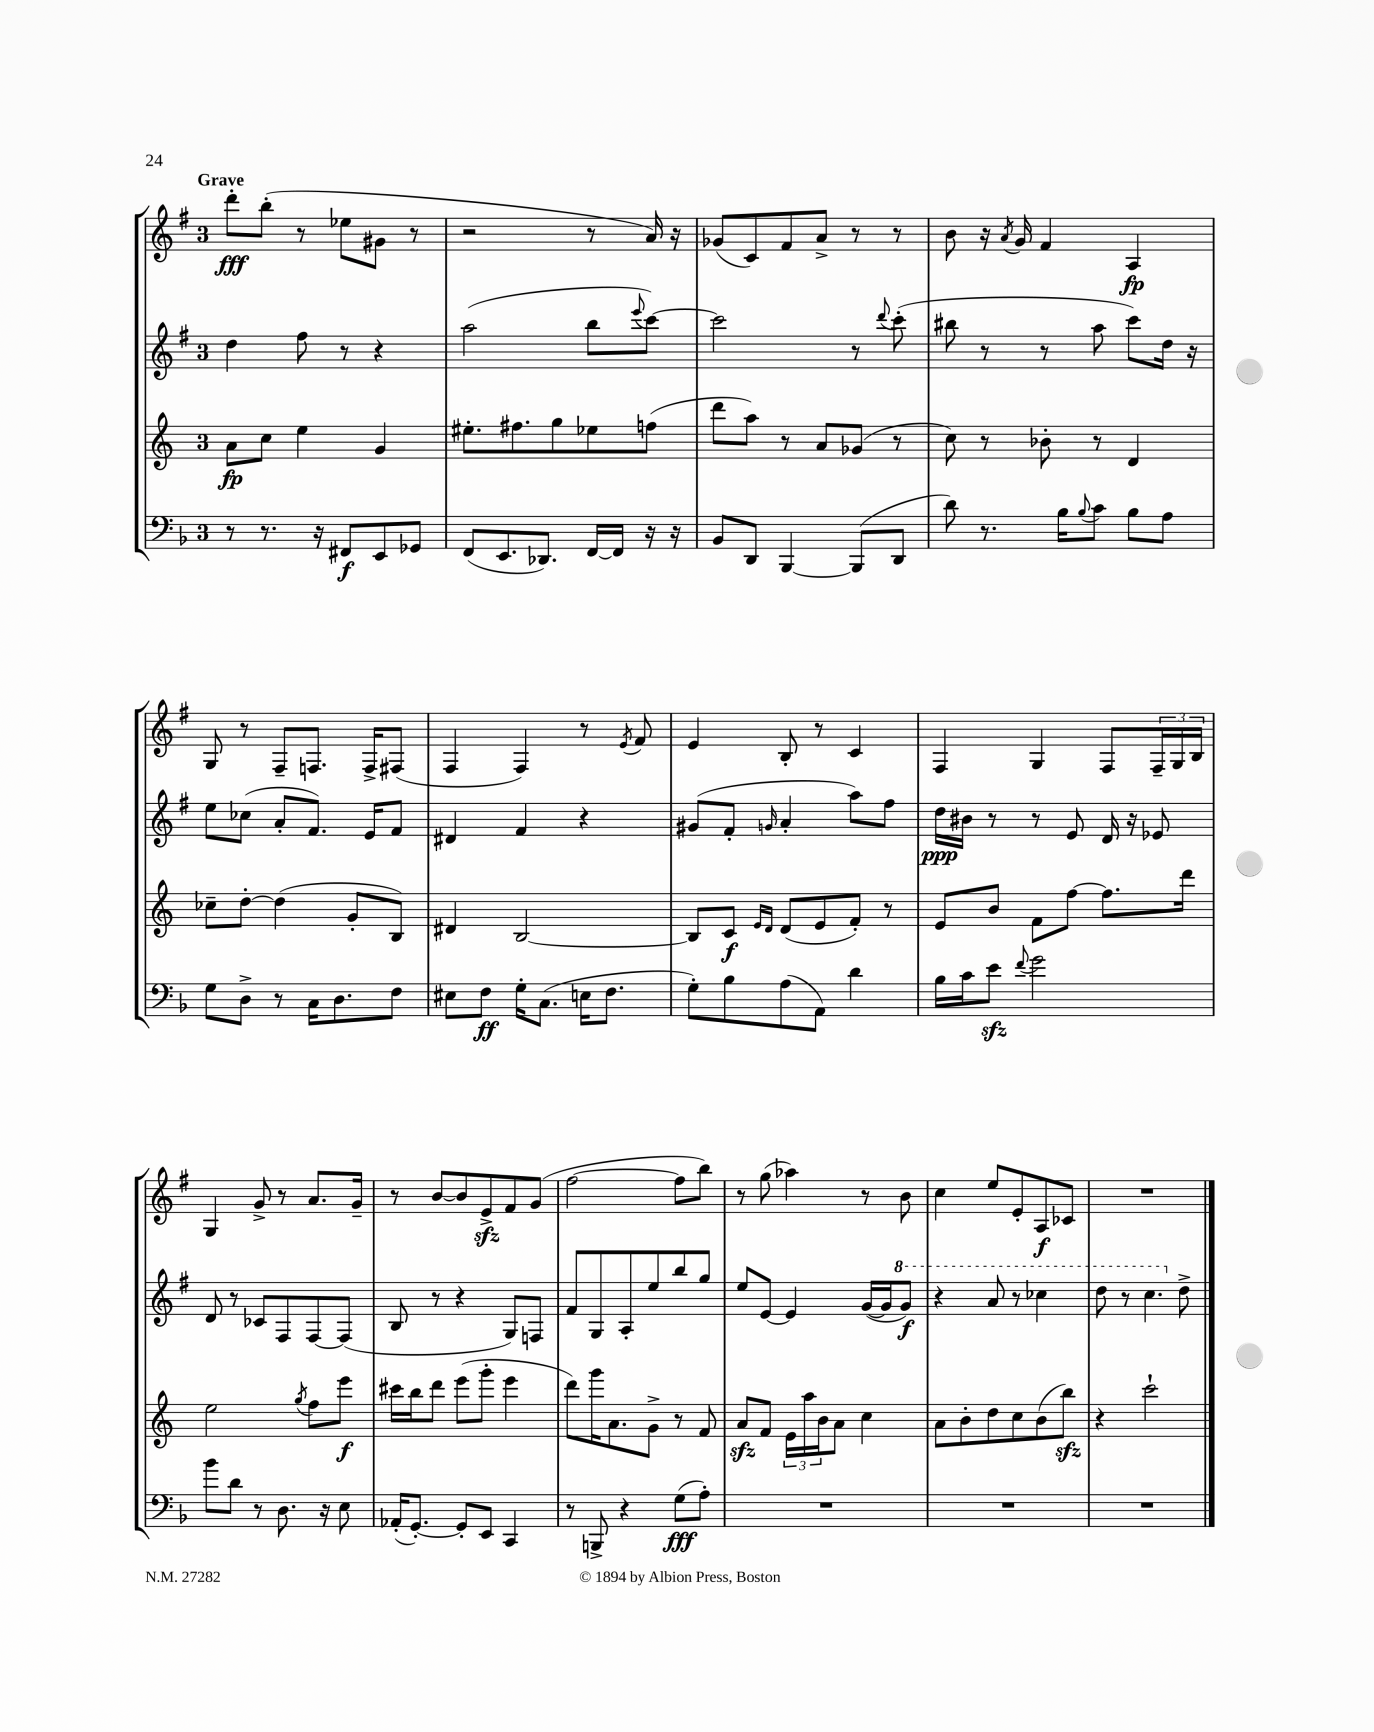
<<
\new StaffGroup <<
\new Staff = "s0" {
    \clef treble \key g \major \once \override Staff.TimeSignature.style = #'single-digit \time 3/4 \tempo "Grave"
    d'''8-.\fff b''8-.( r8 ees''8 gis'8 r8 |
    r2 r8 a'16) r16 |
    ges'8( c'8) fis'8 a'8-> r8 r8 |
    b'8 r16 \acciaccatura { a'8 } g'16 fis'4 a4\fp |
    g8 r8 fis8-- f8. f16-> fis8( |
    fis4 fis4) r8 \acciaccatura { e'8 } fis'8 |
    e'4 b8-. r8 c'4 |
    fis4 g4 fis8 \tuplet 3/2 { fis16-- g16 b16 } |
    g4 g'8-> r8 a'8. g'16-- |
    r8 b'8~ b'8 e'8->\sfz fis'8 g'8( |
    fis''2~ fis''8 b''8) |
    r8 g''8( aes''4) r8 b'8 |
    c''4 e''8 e'8-. a8\f ces'8 |
    R2. \bar "|." |
}
\new Staff = "s1" {
    \clef treble \key g \major \once \override Staff.TimeSignature.style = #'single-digit \time 3/4
    d''4 fis''8 r8 r4 |
    a''2( b''8 \appoggiatura { e'''8 } c'''8~) |
    c'''2 r8 \appoggiatura { d'''8 } c'''8-.( |
    bis''8 r8 r8 a''8 c'''8) d''16 r16 |
    e''8 ces''8( a'8-. fis'8.) e'16 fis'8 |
    dis'4 fis'4 r4 |
    gis'8( fis'8-. \grace { g'16 } a'4-. a''8) fis''8 |
    d''16\ppp bis'16 r8 r8 e'8 d'16 r16 ees'8 |
    d'8 r8 ces'8 fis8 fis8~ fis8( |
    b8 r8 r4 g8) f8 |
    fis'8 g8 a8-. e''8 b''8 g''8 |
    e''8 e'8~ e'4 g'16~( g'16 \ottava #1 g''8\f) |
    r4 a''8 r8 ces'''4 |
    d'''8 r8 c'''4. \ottava #0 d''8-> \bar "|." |
}
\new Staff = "s2" {
    \clef treble \key c \major \once \override Staff.TimeSignature.style = #'single-digit \time 3/4
    a'8\fp c''8 e''4 g'4 |
    eis''8.-. fis''8. g''8 ees''8 f''8( |
    d'''8 a''8) r8 a'8 ges'8( r8 |
    c''8) r8 bes'8-. r8 d'4 |
    ces''8-- d''8~-. d''4( g'8-. b8) |
    dis'4 b2~ |
    b8 c'8\f \grace { e'16 d'16 } d'8( e'8 f'8-.) r8 |
    e'8 b'8 f'8 f''8~ f''8. d'''16 |
    e''2 \acciaccatura { g''8 } f''8 e'''8\f |
    cis'''16 b''16 d'''8 e'''8( g'''8-. e'''4 |
    d'''8) g'''16 a'8. g'8-> r8 f'8 |
    a'8\sfz f'8 \tuplet 3/2 { e'16 a''16 b'16 } a'8 c''4 |
    a'8 b'8-. d''8 c''8 b'8( b''8\sfz) |
    r4 c'''2-! \bar "|." |
}
\new Staff = "s3" {
    \clef bass \key f \major \once \override Staff.TimeSignature.style = #'single-digit \time 3/4
    r8 r8. r16 fis,8\f e,8 ges,8 |
    f,8( e,8. des,8.) f,16~ f,16 r16 r16 |
    bes,8 d,8 bes,,4~ bes,,8( d,8 |
    d'8) r8. bes16 \appoggiatura { bes8 } c'8 bes8 a8 |
    g8 d8-> r8 c16 d8. f8 |
    eis8 f8\ff g16-. c8.( e16 f8. |
    g8-.) bes8 a8( a,8) d'4 |
    bes16 c'16 e'8\sfz \appoggiatura { f'8 } g'2 |
    bes'8 d'8 r8 d8. r16 e8 |
    aes,16-.( g,8.~-.) g,8-. e,8 c,4 |
    r8 b,,8-> r4 g8\fff( a8-.) |
    R2. |
    R2. |
    R2. \bar "|." |
}
>>
>>
\layout { \context { \Score \remove "Bar_number_engraver" } }
